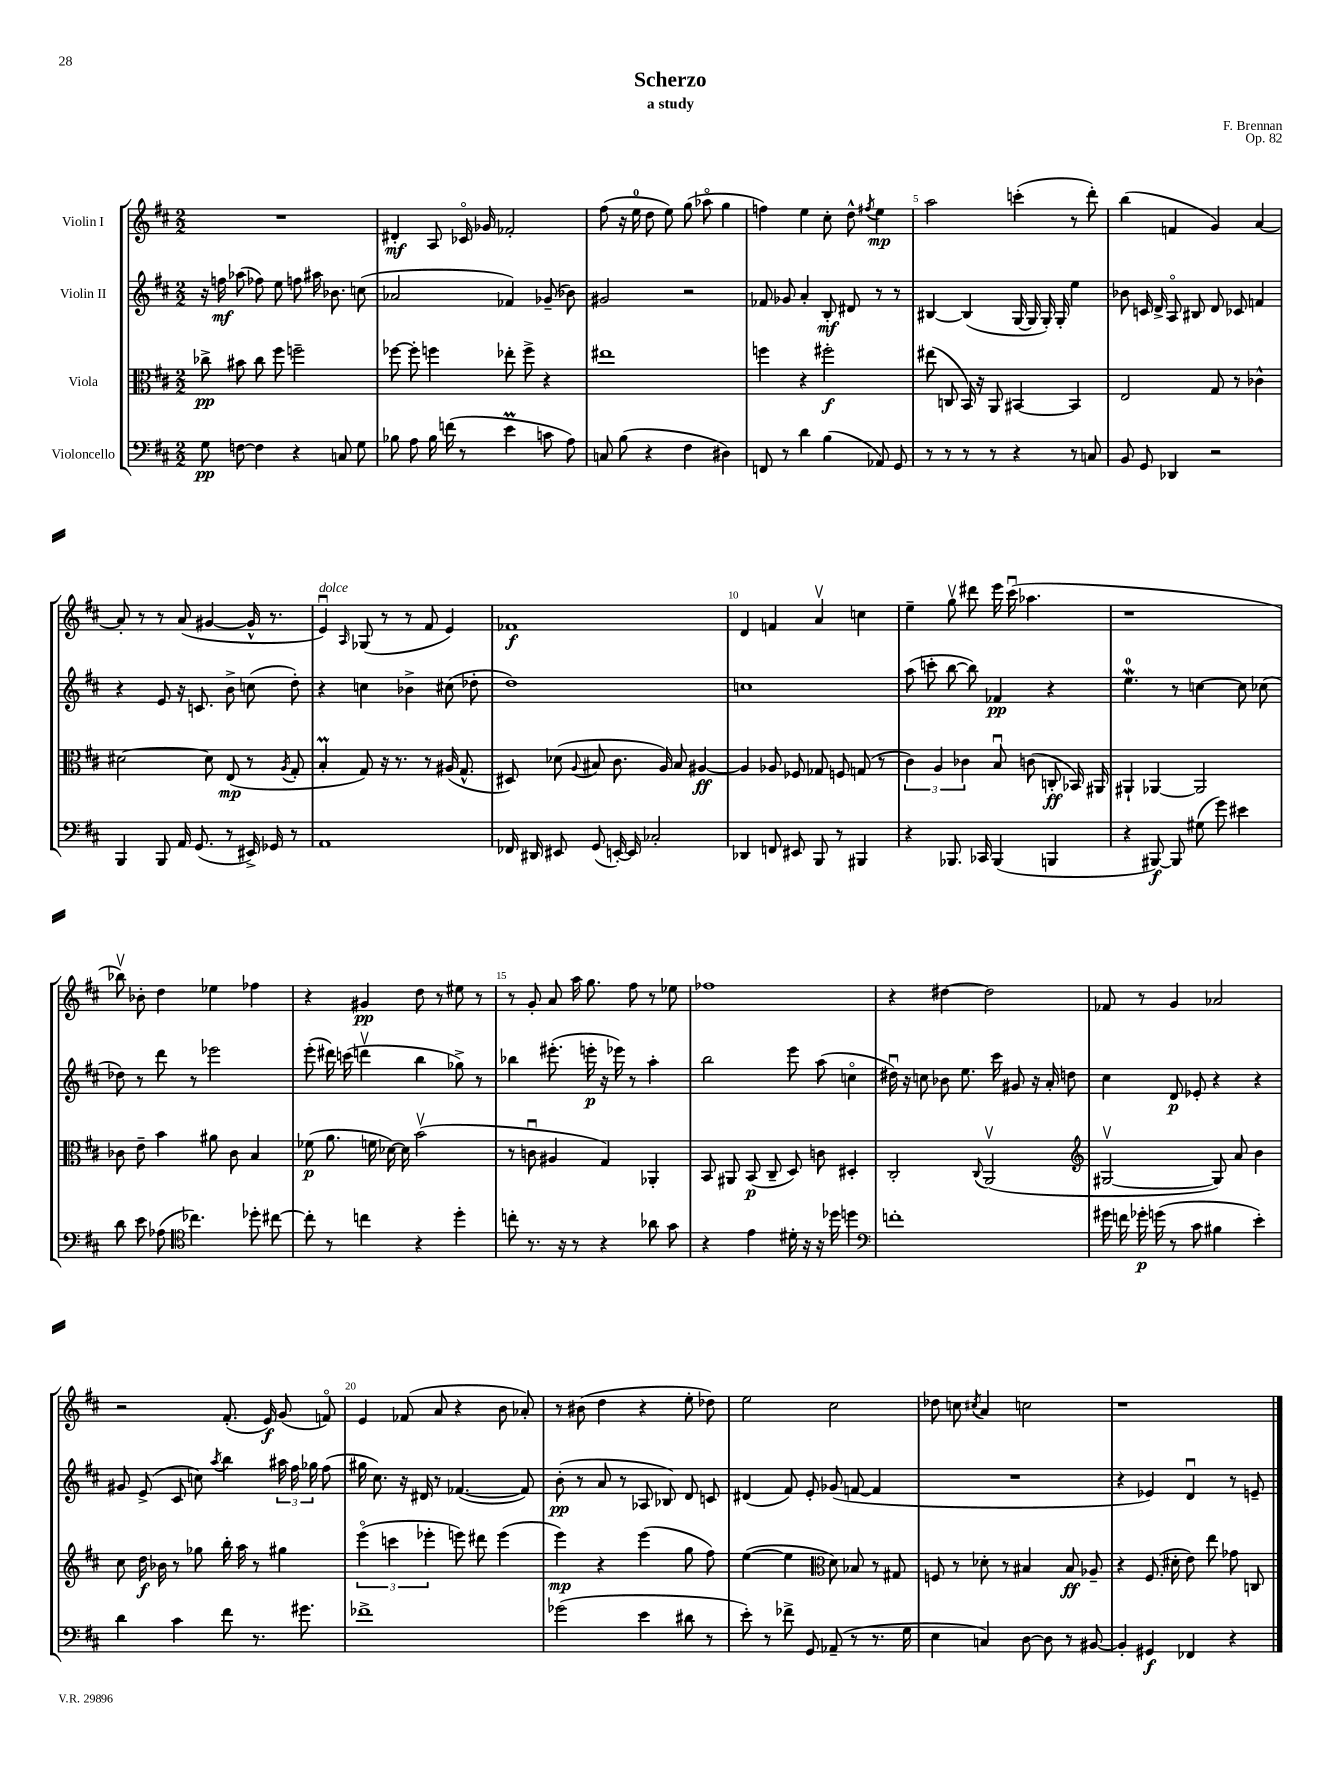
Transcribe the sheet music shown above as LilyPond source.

\header { title = "Scherzo" composer = "F. Brennan" subtitle = "a study" opus = "Op. 82" }
<<
\new StaffGroup <<
\new Staff = "s0" \with { instrumentName = "Violin I" } {
    \clef treble \key d \major \numericTimeSignature \time 2/2
    \autoBeamOff R1 |
    dis'4-.\mf a8 ces'16\flageolet ges'16 fes'2-. |
    fis''8( r16 e''16-0 d''8 e''8) g''8( aes''8\flageolet g''4 |
    f''4) e''4 cis''8-. d''8-^ \acciaccatura { fis''8 } e''4\mp |
    a''2 c'''4-.( r8 d'''8-.) |
    b''4( f'4 g'4) a'4~ |
    a'8-. r8 r8 a'8( gis'4~ gis'16-^ r8. |
    e'4\downbow^\markup { \italic "dolce" }) \grace { a16 } ges8( r8 r8 fis'8 e'4) |
    fes'1\f |
    d'4 f'4 a'4\upbow c''4 |
    e''4-- g''8\upbow dis'''8 e'''16 cis'''16\downbow( aes''4. |
    r1 |
    bes''8\upbow) bes'8-. d''4 ees''4 fes''4 |
    r4 gis'4\pp d''8 r8 eis''8 r8 |
    r8 g'8-. a'8 a''16 g''8. fis''8 r8 ees''8 |
    fes''1 |
    r4 dis''4~ dis''2 |
    fes'8 r8 g'4 aes'2 |
    r2 fis'8.-.( e'16\f) g'8( f'8\flageolet) |
    e'4 fes'8( a'8 r4 b'8 aes'8-.) |
    r8 bis'8( d''4 r4 e''8-. des''8) |
    e''2 cis''2 |
    des''8 c''8 \acciaccatura { cis''8 } a'4 c''2 |
    r1 \bar "|." |
}
\new Staff = "s1" \with { instrumentName = "Violin II" } {
    \clef treble \key d \major \numericTimeSignature \time 2/2
    \autoBeamOff r16 f''16\mf aes''8( fes''8) e''8 f''8 ais''16 bes'8. c''8( |
    aes'2 fes'4) ges'8--( bes'8) |
    gis'2 r2 |
    fes'8 ges'8 a'4-. b8-.\mf dis'8 r8 r8 |
    bis4~ bis4( g16~ g16 g16-.) g16-. e''4 |
    bes'8 c'16 d'16-> a8\flageolet bis8 d'8 ces'8 f'4 |
    r4 e'8 r16 c'8. b'8-> c''8( d''8-.) |
    r4 c''4 bes'4-> cis''8( des''8-. |
    d''1) |
    c''1 |
    a''8( c'''8-. b''8~ b''8) fes'4\pp r4 |
    e''4.-0\mordent r8 c''4~ c''8 ces''8( |
    des''8) r8 d'''8 r8 ees'''2 |
    e'''8-.( dis'''16) c'''16( d'''4\upbow b''4 ges''8->) r8 |
    bes''4 eis'''8.-.( e'''16-.\p r16 ees'''16) r8 a''4-. |
    b''2 e'''8 a''8( c''4\flageolet |
    dis''16\downbow) r16 c''8 bes'8 e''8. cis'''16 gis'8 r16 a'16-. d''8 |
    cis''4 d'8\p ees'8-. r4 r4 |
    gis'8 e'8->( cis'8 c''8) \acciaccatura { a''8 } b''4 \tuplet 3/2 { ais''16 fis''16 ges''16 } fis''8( |
    gis''16 cis''8.) r16 dis'16 r8 fes'4.~( fes'8) |
    b'8-.\pp( r8 a'8 r8 aes8 bes8) d'8 c'8 |
    dis'4( fis'8) e'8-. ges'8( f'8~ f'4 |
    R1 |
    r4 ees'4) d'4\downbow r8 e'8-- \bar "|." |
}
\new Staff = "s2" \with { instrumentName = "Viola" } {
    \clef alto \key d \major \numericTimeSignature \time 2/2
    \autoBeamOff ces''8->\pp bis'8 ces''8 fis''8 f''2-- |
    fes''8~ fes''8-. f''4 ees''8-. f''8-> r4 |
    eis''1 |
    f''4 r4 fis''2-.\f |
    eis''8( c8 b,16) r16 a,8 bis,4~ bis,4 |
    e2 g8 r8 ces'4-^ |
    dis'2~ dis'8 e8\mp( r8 \acciaccatura { a8 } g8-. |
    b4-.\prall g8) r16 r8. r8 ais16( g8.-^ |
    dis8) des'8( \appoggiatura { a8 } bis8 cis'8. a16) bis8 ais4~\ff |
    ais4 aes8 fes8 ges8 f8 g8( r8 |
    \tuplet 3/2 { cis'4) a4 ces'4 } b8\downbow c'8( c8-.\ff bes,16) ais,16 |
    ais,4-! aes,4~ aes,2 |
    ces'8 e'8-- b'4 ais'8 ces'8 b4 |
    fes'8\p( a'8. f'16 des'16~) des'16 b'2\upbow( |
    r8 c'8\downbow ais4 g4) aes,4-. |
    b,8 ais,8 b,8\p( cis8-- d8) c'8 dis4-. |
    cis2-. \appoggiatura { cis8 } a,2\upbow( |
    \clef treble gis2~\upbow gis8) a'8 b'4 |
    cis''8 d''16\f bes'16 r8 ges''8 b''16-. a''16 r8 gis''4 |
    \tuplet 3/2 { e'''4\flageolet( c'''4 ees'''4-. } e'''8) dis'''8 e'''4( |
    e'''4\mp) r4 e'''4( g''8 fis''8) |
    e''4~( e''4 \clef alto d'8) bes8 r8 gis8 |
    f8 r8 des'8-. r8 bis4 bis8\ff aes8-- |
    r4 fis8.( dis'16-. e'8) e''8 ges'8 c8 \bar "|." |
}
\new Staff = "s3" \with { instrumentName = "Violoncello" } {
    \clef bass \key d \major \numericTimeSignature \time 2/2
    \autoBeamOff g8\pp f8~ f4 r4 c8 g8 |
    bes8 a8 bes16 f'16( r8 e'4\prall c'8 a8) |
    c8 b8( r4 fis4 dis4) |
    f,8 r8 d'4 b4( aes,8) g,8 |
    r8 r8 r8 r8 r4 r8 c8 |
    b,8 g,8 des,4 r2 |
    b,,4 b,,8 a,16 g,8.( r8 eis,16->) ges,16 r8 |
    a,1 |
    fes,16 dis,16 eis,8 g,8( e,16~-.) e,16 ces2-. |
    des,4 f,8 eis,8 b,,8 r8 bis,,4 |
    r4 bes,,8. ces,16 bes,,4( b,,4 |
    r4 bis,,8~\f) bis,,8 gis8( g'8) eis'4 |
    d'8 e'8 aes8( \clef tenor ces''4.) des''8-. cis''8~ |
    cis''8-. r8 c''4 r4 d''4-. |
    c''8-. r8. r16 r8 r4 aes'8 g'8 |
    r4 e'4 dis'16-. r16 r16 des''16 d''4 |
    \clef bass f'1-. |
    gis'16 f'16 ges'16-.\p g'16( r8 cis'8 bis4 e'4-.) |
    d'4 cis'4 fis'8 r8. gis'8. |
    fes'1-> |
    ges'2( e'4 dis'8 r8 |
    e'8-.) r8 fes'8-> g,8 aes,8--( r8 r8. g16 |
    e4 c4) d8~ d8 r8 bis,8~ |
    bis,4-. gis,4\f fes,4 r4 \bar "|." |
}
>>
>>
\layout { \context { \Score \override BarNumber.break-visibility = ##(#f #t #t) barNumberVisibility = #(every-nth-bar-number-visible 5) } }
